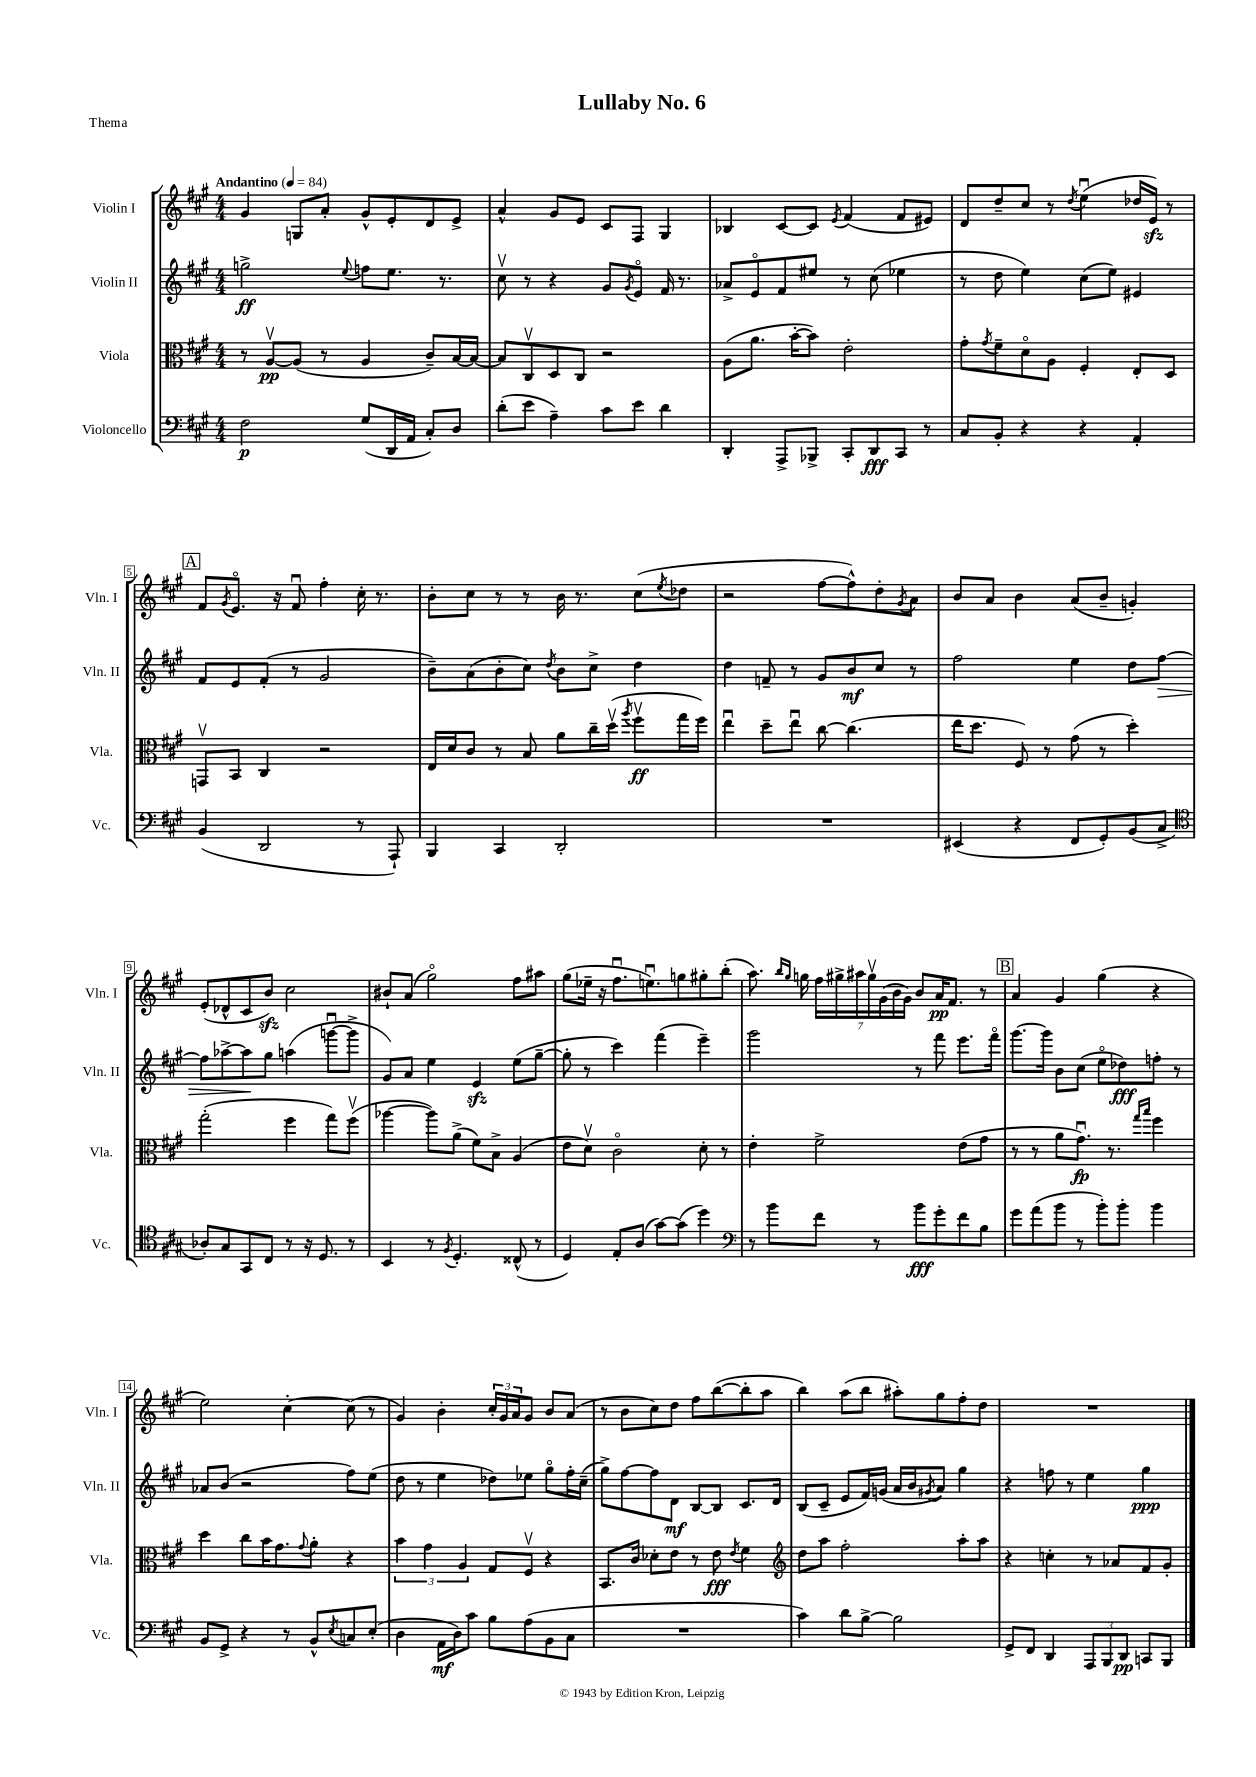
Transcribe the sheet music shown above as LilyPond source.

\header { title = "Lullaby No. 6" piece = "Thema" }
<<
\new StaffGroup <<
\new Staff = "s0" \with { instrumentName = "Violin I" shortInstrumentName = "Vln. I" } {
    \clef treble \key a \major \numericTimeSignature \time 4/4 \tempo "Andantino" 4 = 84
    gis'4 g8 a'8-. gis'8-^ e'8-. d'8 e'8-> |
    a'4-^ gis'8 e'8 cis'8 fis8 gis4 |
    bes4 cis'8~ cis'8 \acciaccatura { e'8 } fis'4( fis'8 eis'8) |
    d'8 d''8-- cis''8 r8 \acciaccatura { d''8 } e''4\downbow( des''16 e'16\sfz) r8 |
    \mark \markup { \box "A" } fis'8 \acciaccatura { gis'8 } e'8.\flageolet r16 fis'8\downbow fis''4-. cis''16-. r8. |
    b'8-. cis''8 r8 r8 b'16 r8. cis''8( \acciaccatura { e''8 } des''8 |
    r2 fis''8~ fis''8-^) d''8-. \acciaccatura { gis'8 } a'8 |
    b'8 a'8 b'4 a'8( b'8-- g'4-.) |
    e'8-.( des'8-^ cis'8 b'8\sfz) cis''2 |
    bis'8-! a'8( gis''2\flageolet) fis''8 ais''8 |
    gis''8( ees''16-- r16 fis''8.\downbow e''8.\downbow) g''8 gis''8-. b''8-.( |
    a''8.) \grace { b''16 gis''16 } g''16 \tuplet 7/4 { fis''16 gis''16-> ais''16 gis''16\upbow gis'16( b'16 gis'16) } b'8 a'16\pp fis'8. r8 |
    \mark \markup { \box "B" } a'4 gis'4 gis''4( r4 |
    e''2) cis''4~-. cis''8( r8 |
    gis'4) b'4-. \tuplet 3/2 { cis''16-. gis'16 a'16 } gis'8 b'8 a'8( |
    r8 b'8 cis''8) d''8 fis''8 b''8~( b''8-. a''8 |
    b''4) a''8( b''8 ais''8-.) gis''8 fis''8-. d''8 |
    R1 \bar "|." |
}
\new Staff = "s1" \with { instrumentName = "Violin II" shortInstrumentName = "Vln. II" } {
    \clef treble \key a \major \numericTimeSignature \time 4/4
    g''2->\ff \appoggiatura { e''8 } f''8 e''8. r8. |
    cis''8\upbow r8 r4 gis'8 \acciaccatura { gis'8 } e'8\flageolet fis'16 r8. |
    aes'8-> e'8\flageolet fis'8 eis''8 r8 cis''8( ees''4 |
    r8 d''8 e''4) cis''8( e''8) eis'4 |
    \mark \markup { \box "A" } fis'8 e'8 fis'8-.( r8 gis'2 |
    b'8--) a'8( b'8-. cis''8) \acciaccatura { d''8 } b'8 cis''8-> d''4 |
    d''4 f'8-- r8 gis'8 b'8\mf cis''8 r8 |
    fis''2 e''4 d''8 fis''8~\> |
    fis''8 aes''8~-> aes''8\! gis''8 a''4( g'''8~\downbow g'''8-> |
    gis'8) a'8 e''4 e'4\sfz e''8( gis''8~-- |
    gis''8-. r8 cis'''4) fis'''4( e'''4--) |
    gis'''2 r8 fis'''8 e'''8. fis'''16\flageolet |
    \mark \markup { \box "B" } gis'''8.~ gis'''16 b'8 cis''8( e''8\flageolet des''8\fff) f''8-. r8 |
    aes'8 b'8( r2 fis''8) e''8( |
    d''8 r8 e''4 des''8) ees''8 gis''8\flageolet fis''16-. cis''16--( |
    gis''8->) fis''8~ fis''8 d'8\mf b8~ b8 cis'8. d'16 |
    b8( cis'8-- e'8 fis'16) g'16( a'16 b'16 \acciaccatura { gis'8 } a'8) gis''4 |
    r4 f''8 r8 e''4 gis''4\ppp \bar "|." |
}
\new Staff = "s2" \with { instrumentName = "Viola" shortInstrumentName = "Vla." } {
    \clef alto \key a \major \numericTimeSignature \time 4/4
    r8 a8~\upbow\pp a8( r8 a4 cis'8--) b16~ b16~ |
    b8 cis8\upbow d8 cis8 r2 |
    a8( a'8. b'16~-. b'8) e'2-. |
    gis'8-. \acciaccatura { gis'8 } fis'8-- d'8\flageolet a8 fis4-. e8-. d8 |
    \mark \markup { \box "A" } g,8\upbow b,8 cis4 r2 |
    e16 d'16 cis'8 r8 b8 a'8 cis''16-- d''16\upbow( \acciaccatura { a''8 } fis''8\upbow\ff gis''16 fis''16) |
    e''4\downbow d''8-- e''8\downbow cis''8~ cis''4.( |
    e''16 d''8. fis8) r8 gis'8( r8 d''4-.) |
    gis''2-.( fis''4 gis''8) fis''8\upbow( |
    aes''4~ aes''8) a'8->( fis'8) b8-> a4( |
    e'8 d'8\upbow) cis'2\flageolet d'8-. r8 |
    e'4-. fis'2-> e'8( gis'8 |
    \mark \markup { \box "B" } r8 r8 a'8 gis'8.\downbow\fp) r8. \grace { gis''16 b''16 } fis''4 |
    d''4 cis''8 b'16 gis'8. \appoggiatura { gis'8 } a'8-. r4 |
    \tuplet 3/2 { b'4 gis'4 a4 } gis8 fis8\upbow r4 |
    b,8. cis'16 des'8-. e'8 r8 e'8\fff \acciaccatura { e'8 } fis'4 |
    \clef treble d''8 a''8 fis''2-. a''8-. a''8 |
    r4 c''4-. r8 aes'8 fis'8 gis'8-. \bar "|." |
}
\new Staff = "s3" \with { instrumentName = "Violoncello" shortInstrumentName = "Vc." } {
    \clef bass \key a \major \numericTimeSignature \time 4/4
    fis2\p gis8( d,16 a,16 cis8-.) d8 |
    d'8-.( e'8 a4--) cis'8 e'8 d'4 |
    d,4-. a,,8-> bes,,8-> cis,8-. d,8\fff cis,8 r8 |
    cis8 b,8-. r4 r4 a,4-. |
    \mark \markup { \box "A" } b,4( d,2 r8 a,,8-!) |
    b,,4 cis,4 d,2-. |
    R1 |
    eis,4( r4 fis,8 gis,8-.) b,8( cis8-> |
    \clef tenor aes8-.) gis8 gis,8 cis8 r8 r16 d8. r8 |
    b,4 r8 \acciaccatura { fis8 } d4.-. cisis8-^( r8 |
    d4) e8-. a8( gis'8~) gis'8( d''4) |
    \clef bass r8 b'8 fis'8 r8 b'8\fff gis'8-. fis'8 b8 |
    \mark \markup { \box "B" } gis'8 a'8( b'8 r8 b'8-.) b'8-. b'4 |
    b,8 gis,8-> r4 r8 b,8-^ \acciaccatura { e8 } c8 e8-.( |
    d4 a,16\mf d16) cis'8 b8 a8( b,8 cis8 |
    R1 |
    cis'4) d'8 b8~-> b2 |
    gis,8-> fis,8 d,4 \tuplet 3/2 { a,,8 b,,8 d,8\pp } c,8 b,,8 \bar "|." |
}
>>
>>
\layout { \context { \Score \override BarNumber.stencil = #(make-stencil-boxer 0.1 0.3 ly:text-interface::print) } }
